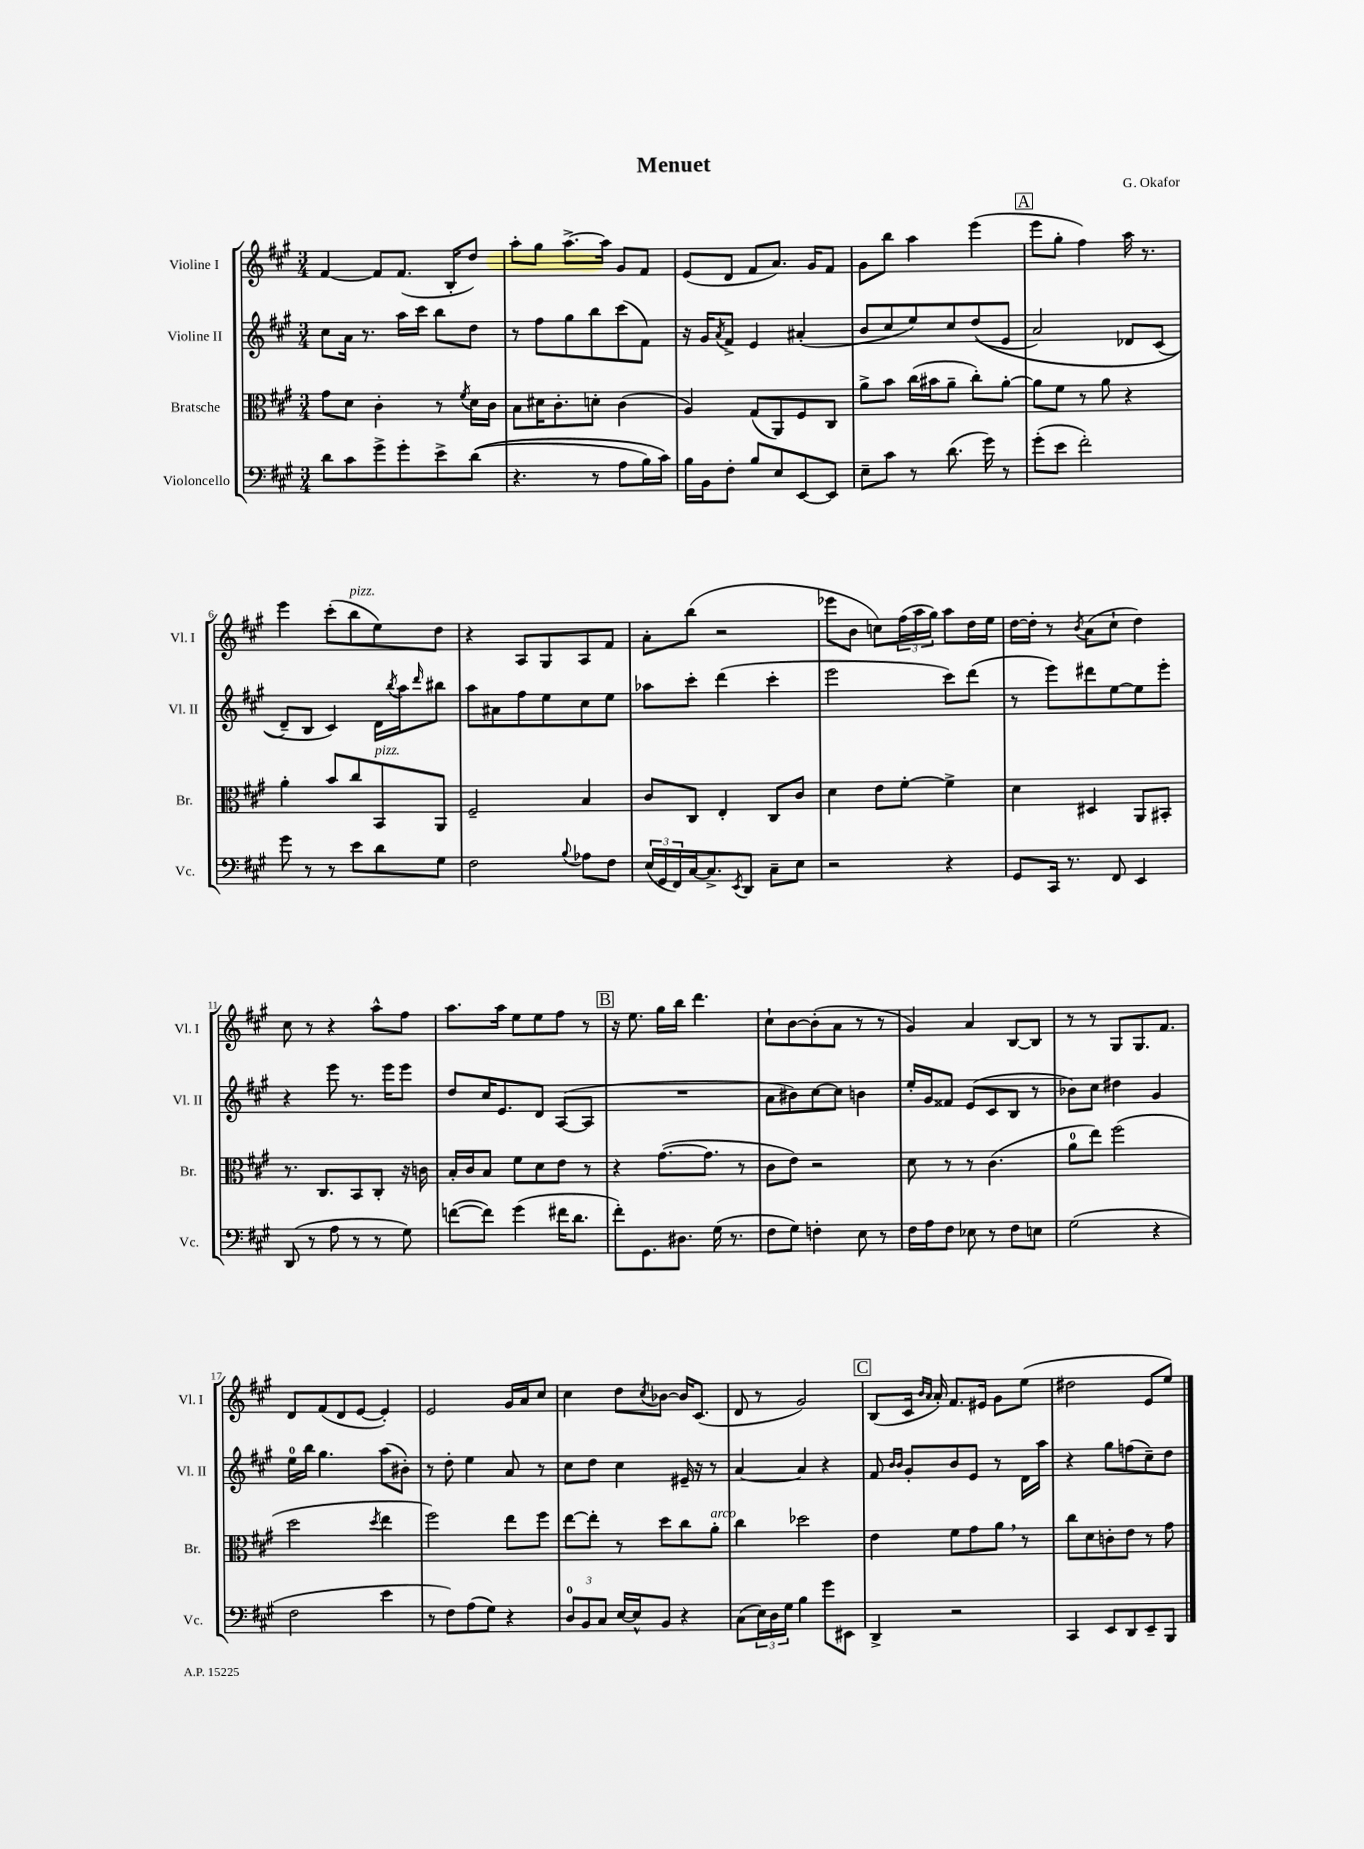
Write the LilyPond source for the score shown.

\header { title = "Menuet" composer = "G. Okafor" }
<<
\new StaffGroup <<
\new Staff = "s0" \with { instrumentName = "Violine I" shortInstrumentName = "Vl. I" } {
    \clef treble \key a \major \numericTimeSignature \time 3/4
    fis'4~ fis'8 fis'8.( b16-. d''8) |
    a''8-. gis''8 a''8.~-> a''16 gis'8 fis'8 |
    e'8( d'8 fis'8 a'8.) gis'16 fis'8 |
    gis'8 b''8 a''4 e'''4( |
    \mark \markup { \box "A" } e'''8 gis''8-. fis''4) a''16 r8. |
    e'''4 cis'''8-.( b''8^\markup { \italic "pizz." } e''8) d''8 |
    r4 a8 gis8 a8 fis'8 |
    a'8-. b''8( r2 |
    ees'''8 b'8 c''8) \tuplet 3/2 { fis''16( a''16 gis''16) } a''8 d''16 e''16 |
    d''16~ d''16-. r8 \acciaccatura { b'8 } a'8( cis''8-! d''4) |
    cis''8 r8 r4 a''8-^ fis''8 |
    a''8. a''16 e''8 e''8 fis''8 r8 |
    \mark \markup { \box "B" } r16 e''8. gis''16 b''16 d'''4. |
    cis''8-! b'8~ b'8-.( a'8 r8 r8 |
    gis'4) a'4 b8~ b8 |
    r8 r8 gis8 gis8. fis'8. |
    d'8 fis'8( d'8 e'8~ e'4-.) |
    e'2 gis'16 a'16 cis''8 |
    cis''4 d''8 \acciaccatura { cis''8 } bes'8~ bes'16 cis'8.( |
    d'8 r8 gis'2) |
    \mark \markup { \box "C" } b8( cis'16 \grace { b'16 a'16 } a'16-.) fis'8. eis'16 gis'8 e''8( |
    dis''2 e'8 e''8) \bar "|." |
}
\new Staff = "s1" \with { instrumentName = "Violine II" shortInstrumentName = "Vl. II" } {
    \clef treble \key a \major \numericTimeSignature \time 3/4
    cis''8 a'16 r8. a''16 cis'''16 b''8 d''8 |
    r8 fis''8 gis''8 b''8 cis'''8( fis'8) |
    r16 gis'16 \acciaccatura { a'8 } fis'8-> e'4 ais'4-.( |
    b'8 cis''8 e''8) cis''8 d''8(\( e'8 |
    \mark \markup { \box "A" } a'2) des'8 cis'8( |
    d'8--\) b8 cis'4) d'16 \acciaccatura { b''8 } a''16 \grace { d'''16 } bis''8 |
    a''8 ais'8 fis''8 e''8 cis''8 e''8 |
    aes''8 cis'''8-. d'''4( cis'''4-. |
    e'''2 cis'''8) d'''8( |
    r8 e'''8) dis'''8 e''8~ e''8 e'''8-. |
    r4 e'''8 r8. e'''16 e'''8 |
    d''8 cis''16 e'8. d'8 a8~( a8 |
    \mark \markup { \box "B" } R2. |
    a'8 bis'8) cis''8~ cis''8 b'4 |
    e''16-. gis'16 fisis'8 e'8( cis'8 b8 r8 |
    bes'8) cis''8 dis''4 gis'4 |
    e''16-0 b''16 gis''4. a''8( bis'8-.) |
    r8 d''8-. e''4 a'8 r8 |
    cis''8 d''8 cis''4 eis'16-- r16 r8 |
    a'4~ a'4 r4 |
    \mark \markup { \box "C" } fis'8 \grace { b'16 b'16 } gis'8-. b'8 e'8 r8 d'16 a''16 |
    r4 gis''8 f''8( cis''8--) d''8 \bar "|." |
}
\new Staff = "s2" \with { instrumentName = "Bratsche" shortInstrumentName = "Br." } {
    \clef alto \key a \major \numericTimeSignature \time 3/4
    gis'8 d'8 cis'4-. r8 \acciaccatura { fis'8 } d'16 cis'16 |
    b8 dis'16 cis'8.-. d'8-. cis'4( |
    a4) gis8( a,8) fis8 cis8 |
    a'8-> b'8 cis''16( bis'16 a'8-- cis''8-.) a'8~-. |
    \mark \markup { \box "A" } a'8 fis'8 r8 a'8 r4 |
    a'4-. b'8 cis''8 b,8^\markup { \italic "pizz." } a,8 |
    fis2-- b4 |
    cis'8 cis8 e4-. cis8 cis'8 |
    d'4 e'8 fis'8~-. fis'4-> |
    d'4 dis4 a,8 bis,8-. |
    r8. cis8. b,8 cis8-. r16 c'16 |
    b16-. cis'16 b8 fis'8 d'8 e'8 r8 |
    \mark \markup { \box "B" } r4 gis'8.~( gis'8. r8 |
    cis'8 e'8) r2 |
    d'8 r8 r8 cis'4.( |
    a'8-0 e''8) fis''2( |
    d''2 \acciaccatura { d''8 } e''4 |
    fis''2) e''8 fis''8 |
    e''8~ e''8-. r8 d''8 cis''8 a'8-.^\markup { \italic "arco" } |
    cis''4 des''2 |
    \mark \markup { \box "C" } e'4 fis'8 gis'8 a'8 \breathe r8 |
    cis''8 d'8 c'8-. e'8 r8 gis'8 \bar "|." |
}
\new Staff = "s3" \with { instrumentName = "Violoncello" shortInstrumentName = "Vc." } {
    \clef bass \key a \major \numericTimeSignature \time 3/4
    d'8 cis'8 gis'8-> gis'8-. e'8-> d'8(\( |
    r4. r8 a8 b16) cis'16\) |
    b16 b,16 fis8-. b8 e8 e,8~ e,8 |
    e8-- cis'8 r8 d'8.( gis'16) r8 |
    \mark \markup { \box "A" } gis'8-.( e'8 fis'2-.) |
    gis'8 r8 r8 e'8 d'8 gis8 |
    fis2 \appoggiatura { b8 } aes8 fis8 |
    \tuplet 3/2 { e16( gis,16 fis,16) } cis16~ cis8.-> \acciaccatura { e,8 } d,8 cis8-- e8 |
    r2 r4 |
    gis,8 cis,16 r8. fis,8 e,4 |
    d,8( r8 a8 r8 r8 gis8) |
    f'8~( f'8) gis'4( fis'16 d'8. |
    \mark \markup { \box "B" } fis'8-.) gis,8. dis8. gis16( r8. |
    fis8 gis8) f4-. e8 r8 |
    fis16 a16 fis8 ees8 r8 fis8 e8 |
    gis2( r4 |
    fis2 e'4 |
    r8 fis8) a8( gis8) r4 |
    \tuplet 3/2 { d8-0 b,8 cis8 } e16~ e16-^ b,8 r4 |
    cis8( \tuplet 3/2 { e16) d16 gis16 } b4 gis'8 eis,8 |
    \mark \markup { \box "C" } d,4-> r2 |
    cis,4 e,8 d,8 e,8-- b,,8 \bar "|." |
}
>>
>>
